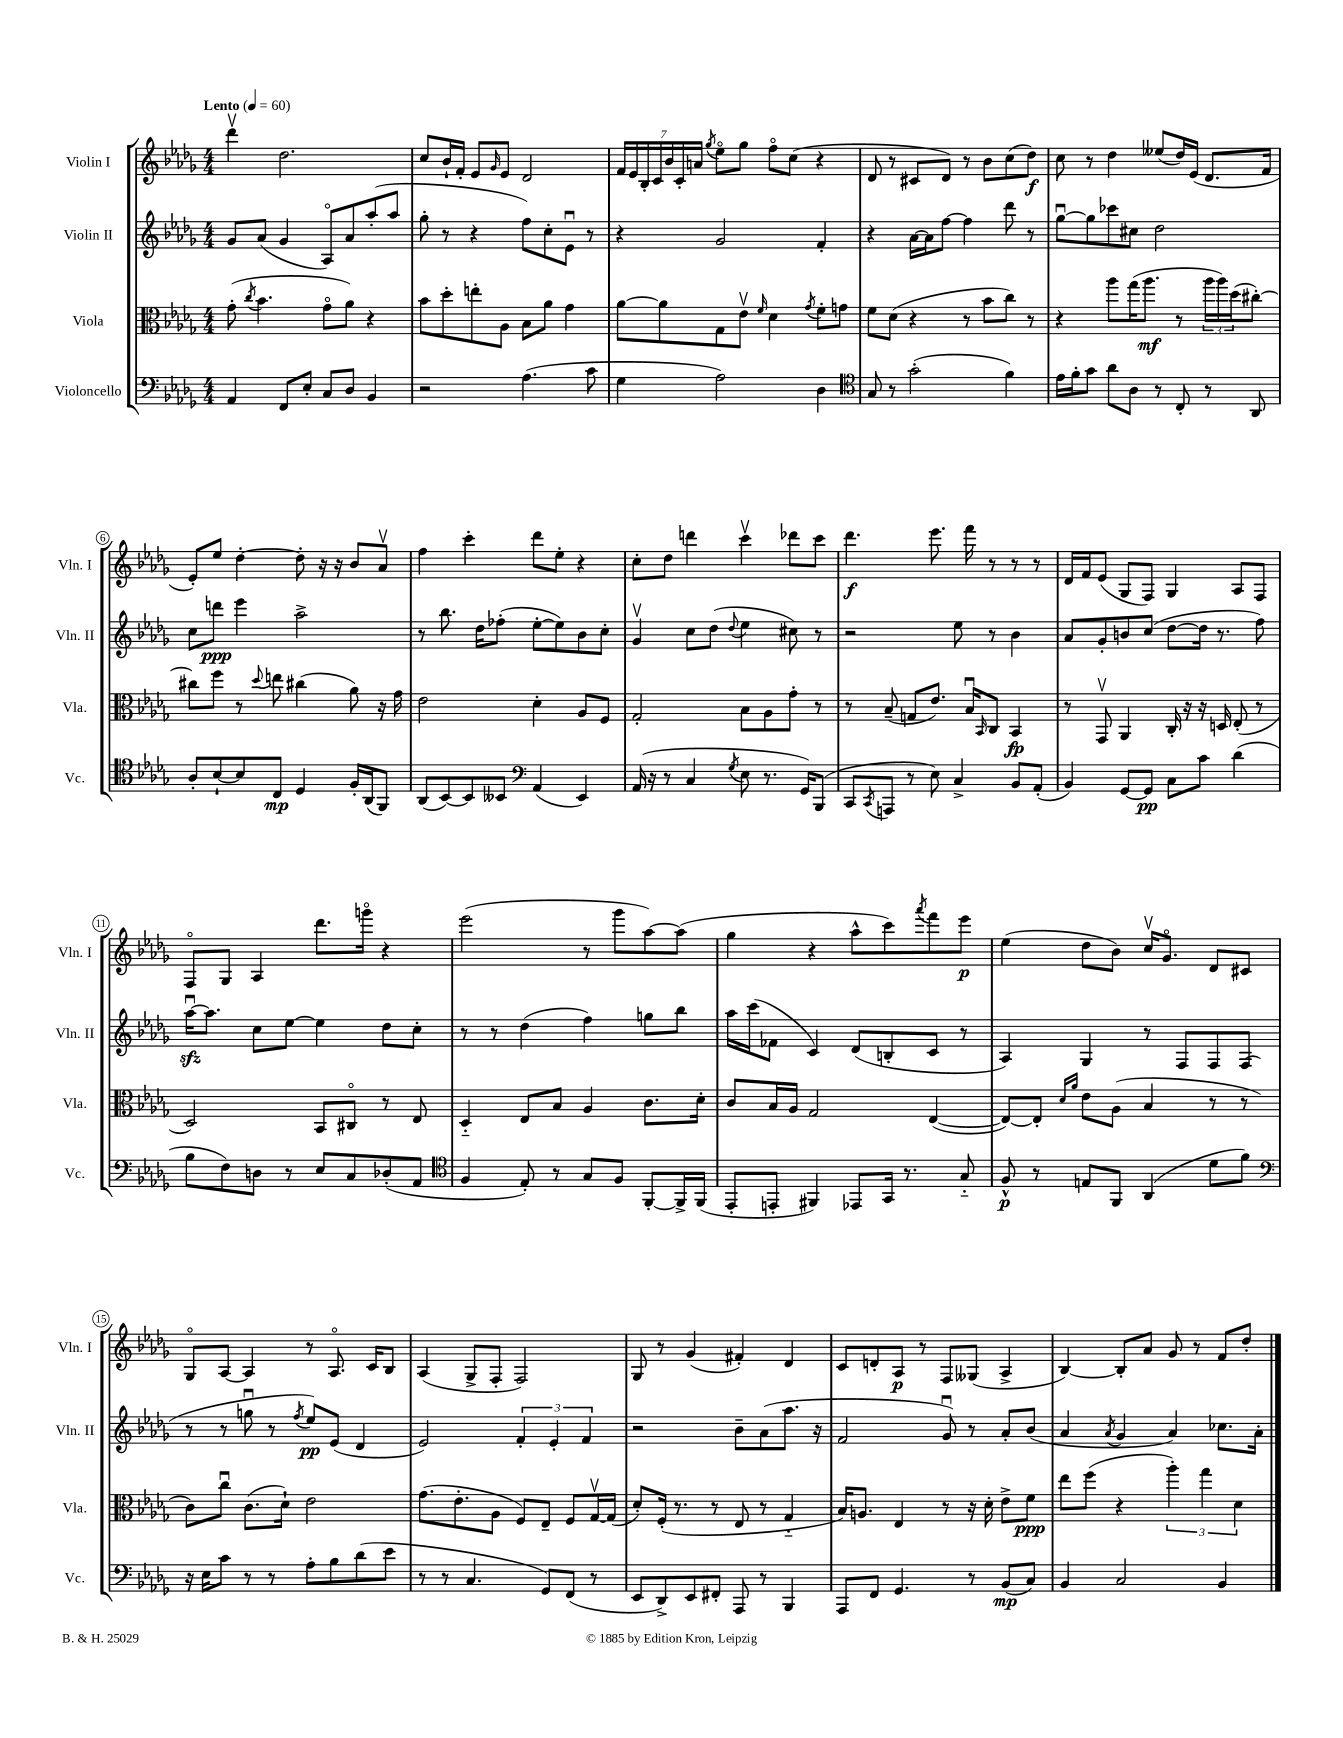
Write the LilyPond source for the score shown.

<<
\new StaffGroup <<
\new Staff = "s0" \with { instrumentName = "Violin I" shortInstrumentName = "Vln. I" } {
    \clef treble \key des \major \numericTimeSignature \time 4/4 \tempo "Lento" 4 = 60
    des'''4\upbow des''2. |
    c''8 bes'16-! f'16-. ees'8 \grace { ges'16 } ees'8 des'2 |
    \tuplet 7/4 { f'16 ees'16 bes16-. c'16 bes'16 c'16-. a'16 } \acciaccatura { ges''8 } ees''8\flageolet ges''8 f''8\flageolet c''8( r4 |
    des'8 r8 cis'8 des'8) r8 bes'8 c''8( des''8\f) |
    c''8 r8 des''4 eeses''8( des''16) ees'16( des'8. f'16 |
    ees'8-.) ees''8 des''4~-. des''8-. r16 r16 bes'8 aes'8\upbow |
    f''4 c'''4-. des'''8 ees''8-. r4 |
    c''8-. des''8 d'''4 c'''4\upbow des'''8 c'''8 |
    des'''4.\f ees'''8. f'''16 r8 r8 r8 |
    des'16 f'16 ees'8( ges8 f8) ges4 aes8 f8 |
    f8\flageolet ges8 aes4 des'''8. g'''16\flageolet r4 |
    ees'''2( r8 ges'''8 aes''8~) aes''8( |
    ges''4 r4 aes''8-^ c'''8) \acciaccatura { aes'''8 } f'''8 ees'''8\p |
    ees''4( des''8 bes'8) c''16\upbow ges'8.\flageolet des'8 cis'8 |
    ges8\flageolet aes8~ aes4 r8 aes8.\flageolet c'16 bes8 |
    aes4( ges8-> f8-. f2) |
    ges8 r8 ges'4( fis'4-.) des'4 |
    c'8 d'8-. aes8\p r8 f8 geses8( aes4-> |
    bes4~) bes8-. aes'8 ges'8 r8 f'8 des''8-. \bar "|." |
}
\new Staff = "s1" \with { instrumentName = "Violin II" shortInstrumentName = "Vln. II" } {
    \clef treble \key des \major \numericTimeSignature \time 4/4
    ges'8 aes'8( ges'4 aes8\flageolet) aes'8 aes''8-.( aes''8 |
    ges''8-. r8 r4 f''8) c''8-. ees'8\downbow r8 |
    r4 ges'2 f'4-. |
    r4 aes'16~ aes'16 f''8~ f''4 des'''8 r8 |
    ges''8~\downbow ges''8 ces'''8 cis''8 des''2 |
    c''8 d'''8\ppp ees'''4 aes''2-> |
    r8 bes''8. des''16 fes''8-.( ees''8~-. ees''8) bes'8 c''8-. |
    ges'4\upbow c''8 des''8( \appoggiatura { des''8 } ees''4 cis''8) r8 |
    r2 ees''8 r8 bes'4 |
    aes'8 ges'8-. b'8 c''8( des''8~ des''16 r8. f''8) |
    aes''16~\downbow\sfz aes''8. c''8 ees''8~ ees''4 des''8 c''8-. |
    r8 r8 des''4( f''4) g''8 bes''8 |
    aes''16 c'''16( fes'8 c'4) des'8( b8-. c'8 r8 |
    aes4) ges4 r8 f8 f8 f8( |
    r8 r8 g''8\downbow r8 \acciaccatura { f''8 } ees''8\pp) ees'8( des'4 |
    ees'2) \tuplet 3/2 { f'4-. ees'4-. f'4 } |
    r2 bes'8-- aes'8( aes''8. r16 |
    f'2 ges'8\downbow) r8 aes'8-. bes'8( |
    aes'4 \acciaccatura { aes'8 } ges'4 aes'4) ces''8. aes'16-. \bar "|." |
}
\new Staff = "s2" \with { instrumentName = "Viola" shortInstrumentName = "Vla." } {
    \clef alto \key des \major \numericTimeSignature \time 4/4
    ges'8-.( \acciaccatura { c''8 } bes'4. ges'8\flageolet aes'8) r4 |
    bes'8 des''8-. e''8-. aes8 bes8 aes'8 ges'4 |
    aes'8~ aes'8 ges8 ees'8\upbow \grace { f'16 } des'4 \acciaccatura { ges'8 } f'8-. g'8 |
    f'8 des'8( r4 r8 bes'8 c''8) r8 |
    r4 aes''8 ges''16( aes''8.\mf r8 \tuplet 3/2 { aes''16 aes''16) des''16( } cis''8~-.) |
    cis''8 f''8 r8 \appoggiatura { des''8 } e''8 cis''4( aes'8) r16 ges'16 |
    ees'2 des'4-. aes8 f8 |
    ges2-. bes8 aes8 ges'8-. r8 |
    r8 bes8--( g8 ees'8.) bes16\downbow \grace { bes,16 } c8 bes,4\fp |
    r8 ges,8\upbow aes,4 c16-. r16 r16 d16 ees8-.( r8 |
    des2) bes,8 cis8\flageolet r8 ees8 |
    des4-_ ees8 bes8 aes4 c'8. des'16-. |
    c'8 bes16 aes16 ges2 ees4~( |
    ees8~) ees8-. \grace { des'16 aes'16 } ees'8 aes8( bes4 r8 r8 |
    c'8) c''8\downbow c'8.( des'16-!) ees'2 |
    ges'8.( ees'8.-. aes8 f8) ees8-- f8 ges16~\upbow ges16( |
    des'8-.) f16-.( r8. r8 ees8 r8 ges4-_ |
    bes16) a8. ees4 r8 r16 des'16-. ees'8-> f'8\ppp |
    ees''8 f''8( r4 \tuplet 3/2 { aes''4-.) ges''4 des'4 } \bar "|." |
}
\new Staff = "s3" \with { instrumentName = "Violoncello" shortInstrumentName = "Vc." } {
    \clef bass \key des \major \numericTimeSignature \time 4/4
    aes,4 f,8 ees8-. c8 des8 bes,4 |
    r2 aes4.( c'8 |
    ges4 aes2) des4 |
    \clef tenor ges8 r8 ges'2-.( f'4) |
    ees'16 f'16-. ges'8 aes'8 aes8 r8 c8-. r8 aes,8 |
    aes8-. bes8~-! bes8 c8\mp des4 f16-. aes,16( f,8) |
    aes,8( bes,8~) bes,8 beses,8 \clef bass aes,4( ees,4) |
    aes,16( r16 r8 c4 \acciaccatura { ges8 } ees8 r8. ges,16) bes,,8( |
    c,8 \acciaccatura { c,8 } a,,8 r8 ees8) c4-> bes,8 aes,8-.( |
    bes,4) ges,8~ ges,8\pp c8 c'8 des'4( |
    bes8 f8) d8 r8 ees8 c8 des8-.( aes,8 |
    \clef tenor f4 ees8-.) r8 ges8 f8 f,8~-. f,16-> f,16( |
    ees,8-. e,8-. fis,4) ees,8 ges,16 r8. ges8-_ |
    f8-^\p r8 e8 f,8 aes,4( des'8 f'8) |
    \clef bass r16 ees16 c'8 r8 r8 aes8-. bes8 des'8( ees'8 |
    r8 r8 c4. ges,8) f,8( r8 |
    ees,8 des,8->) ees,8 fis,8-. aes,,8 r8 bes,,4 |
    aes,,8 f,8 ges,4. r8 bes,8\mp( c8) |
    bes,4 c2 bes,4 \bar "|." |
}
>>
>>
\layout { \context { \Score \override BarNumber.stencil = #(make-stencil-circler 0.1 0.3 ly:text-interface::print) } }
